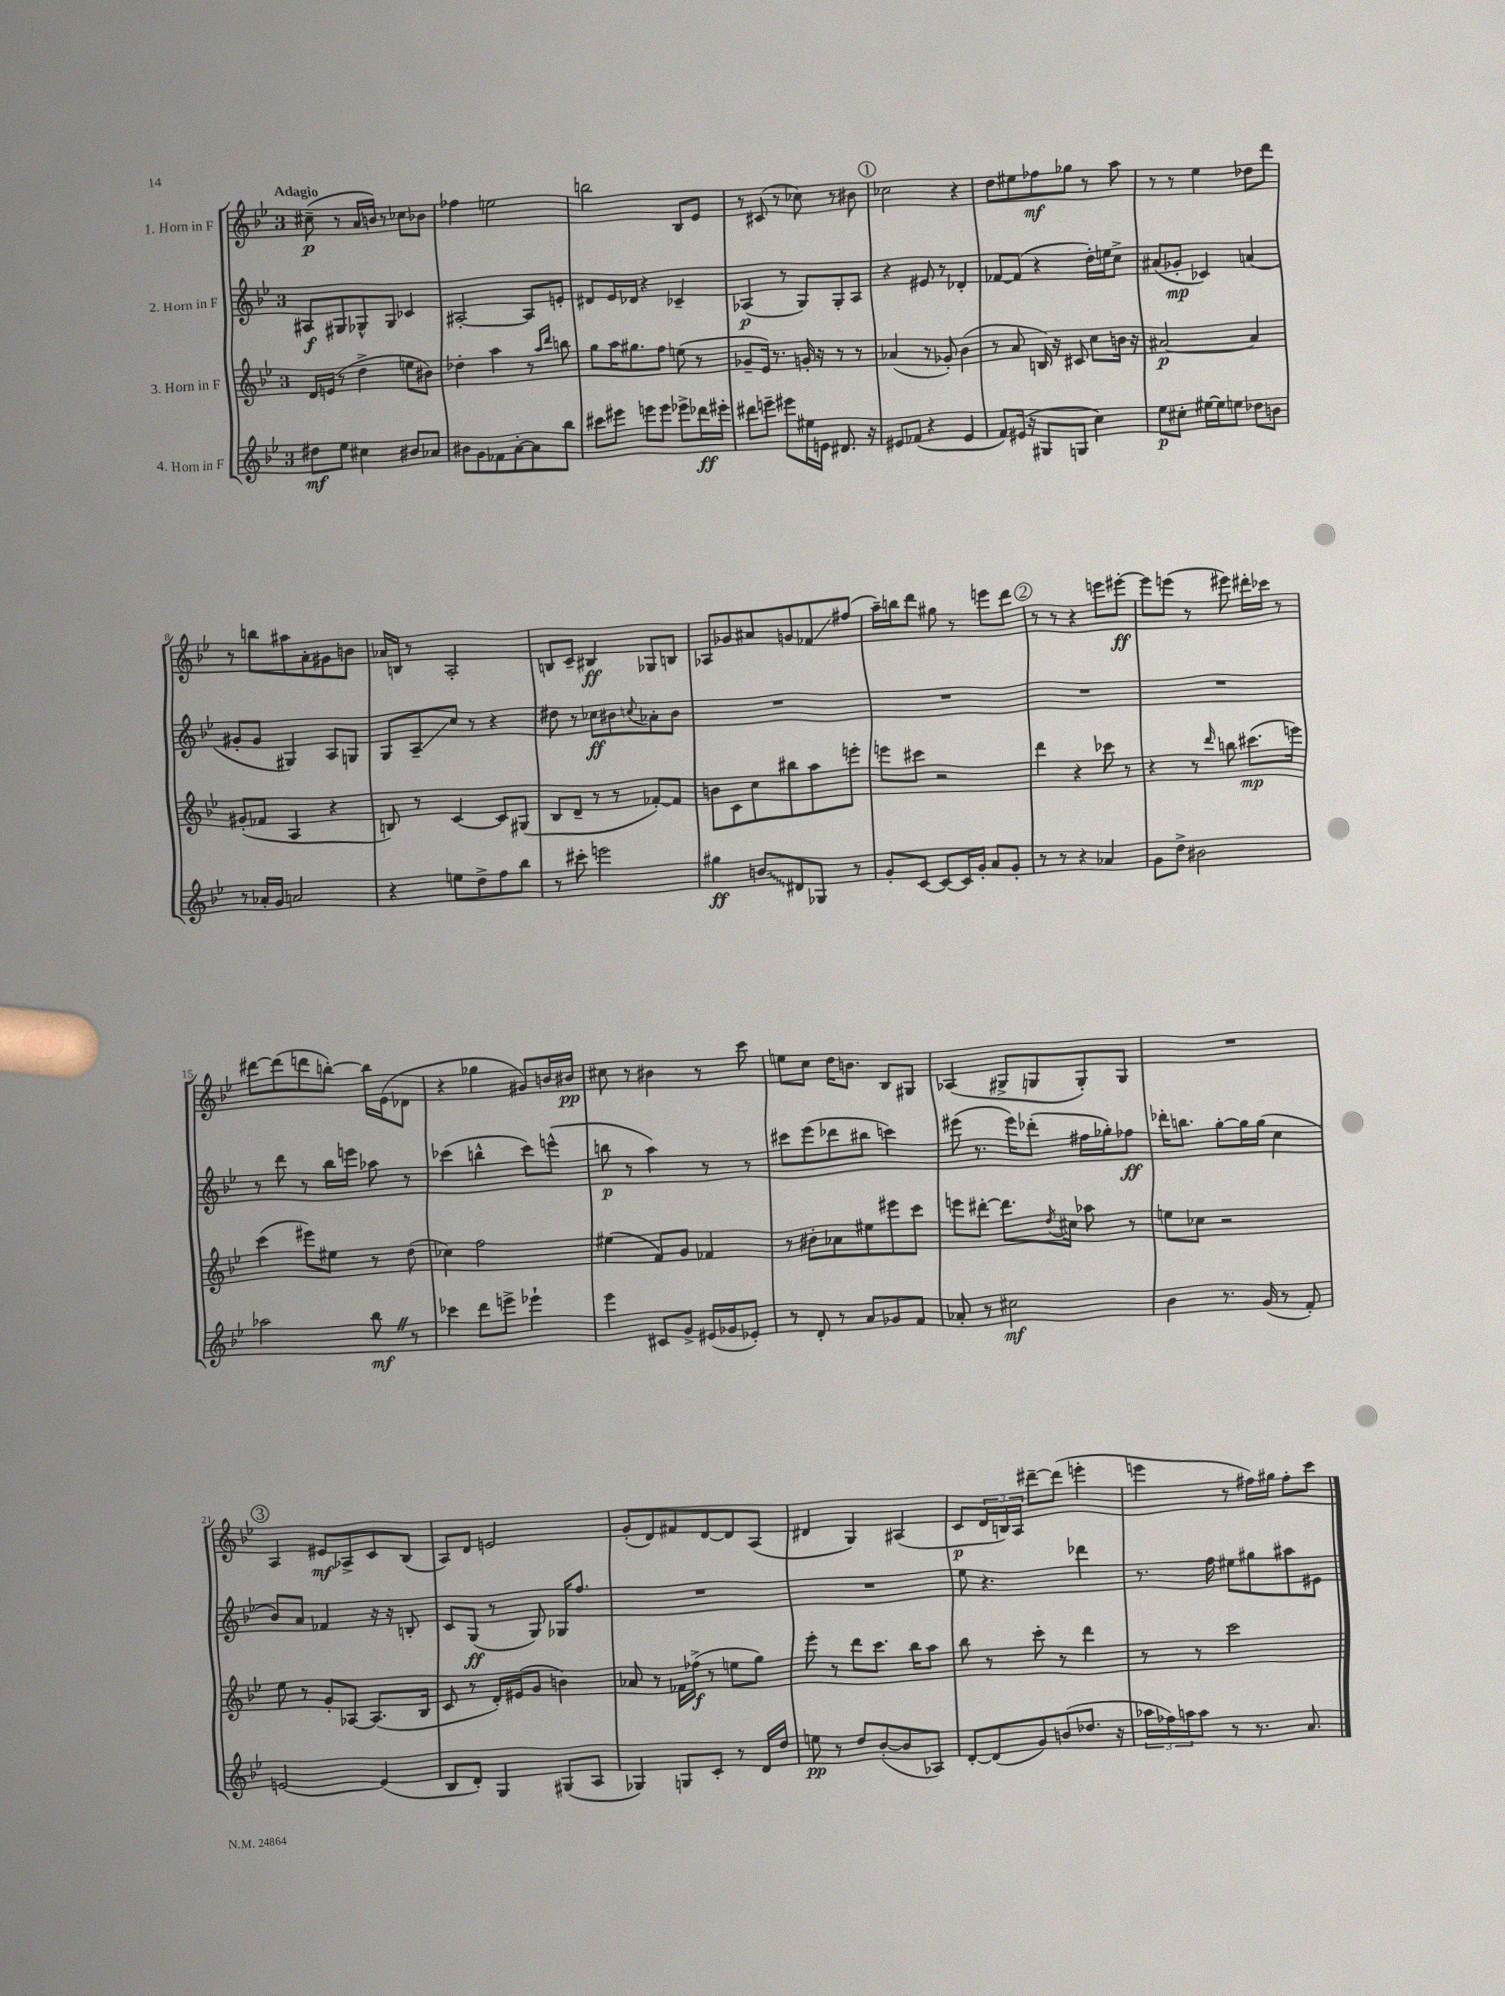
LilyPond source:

<<
\new StaffGroup <<
\new Staff = "s0" \with { instrumentName = "1. Horn in F" } {
    \clef treble \key bes \major \once \override Staff.TimeSignature.style = #'single-digit \time 3/4 \tempo "Adagio"
    cis''8--\p( r8 a'16 b'16) r8 ces''8 bes'8 |
    fes''4 e''2 |
    b''2 bes8 ees'8 |
    r8 cis'8( r8 ces''8) r8 bis'8 |
    \mark \markup { \circle "1" } ces''2 r4 |
    d''8 eis''8 fes''8\mf ges''8 r8 a''8 |
    r8 r8 ees''4 des''8 d'''8 |
    r8 b''8 ais''8 a'8-. gis'8 b'8 |
    aes'16 b16 r8 a2-. |
    b8 c'8-- bis4\ff ges8 b8 |
    aes8 ges'8 ais'8 g'8 fes'8\glissando fis''8( |
    a''16--) b''16 d'''8 gis''8 r8 e'''8 d'''8 |
    \mark \markup { \circle "2" } r8 r8 r4 e'''8 eis'''8~-.\ff |
    eis'''8 e'''8( r8 eis'''8) dis'''16-. ces'''16 r8 |
    dis'''8~ dis'''8( d'''8 b''8~-.) b''16 ees'16( des'8 |
    r4 ges''4 gis'8) b'16 bis'16\pp |
    cis''8 r8 bis'4 r8 c'''8 |
    e''8 c''8 d''16 b'8. bes8 gis8 |
    aes4( gis8-> g8 g8-.) g8 |
    R2. |
    \mark \markup { \circle "3" } a4 eis'8\mf aes8-> c'8 bes8( |
    a8) d'8 e'2 |
    g'8-.( d'8) fis'8 d'8~ d'8 a8( |
    dis'4 g4) ais4( |
    c'8\p \tuplet 3/2 { d'16 b16) a16 } dis'''8~-- dis'''8( e'''4-. |
    e'''4 r8 fis''16) gis''16 fis''8-. c'''8 \bar "|." |
}
\new Staff = "s1" \with { instrumentName = "2. Horn in F" } {
    \clef treble \key bes \major \once \override Staff.TimeSignature.style = #'single-digit \time 3/4
    ais8\f gis8 ges8-^ ges8 ces'4 |
    ais2~-. ais8 e'8-. |
    dis'8 ees'16 des'16 r4 ces'4-- |
    aes4\p( r8 g8) g8-. aes8 |
    \mark \markup { \circle "1" } r4 eis'8 r8 des'4-. |
    fes'8~ fes'8( r4 d''16-.) e''16 c''8-> |
    ais'8( ges'8-.\mp ces'4) a'4( |
    gis'8-. gis'8 gis4) a8 g8 |
    g8 a8--\glissando c''8 r8 r4 |
    dis''8 r8 ces''8\ff bis'8 \appoggiatura { c''8 } aes'8-. bis'8 |
    R2. |
    R2. |
    \mark \markup { \circle "2" } R2. |
    R2. |
    r8 d'''8 r8 bes''16 e'''16 aes''8 r8 |
    ces'''4( b''4-^ ces'''8) e'''8-^( |
    b''8\p r8 a''4) r8 r8 |
    cis'''8 ees'''8( des'''8 bis''8 c'''4) |
    eis'''8( r8. eis'''16) des'''8-.( fis''16 ges''16-.) fes''8\ff |
    des'''16-. b''8. g''8~-. g''16 g''16( c''4 |
    \mark \markup { \circle "3" } bes'8) a'8 fes'4 r16 r16 b8-. |
    c'8 g8\ff( r8 g8) ges16 f''8. |
    R2. |
    R2. |
    ees''8 r4. des'''4 |
    r8. f''16 eis''8 gis''8 ais''8 eis'8 \bar "|." |
}
\new Staff = "s2" \with { instrumentName = "3. Horn in F" } {
    \clef treble \key bes \major \once \override Staff.TimeSignature.style = #'single-digit \time 3/4
    d'16 e'16( r8 d''4-> e''8 bis'8) |
    des''4-. a''4 r8 \grace { a''16 d'''16 } b''8 |
    g''8 a''16 gis''8. f''8 e''8( r8 |
    ges'8-- ees'16) r8. g'16-. r16 r8 r8 |
    \mark \markup { \circle "1" } aes'4( r8 ges'8-.) bes'4( |
    r8 a'8 b16) r16 cis'8 c''8 b'16 r16 |
    ais'2~\p ais'4 |
    gis'8-.( fes'8 a4 r4 |
    b8) r8 c'4~ c'8 gis8( |
    bes8 d'8-- r8 r8 fes'8~-.) fes'8 |
    b'8 c'8 c''8 bis''8 a''8 e'''8-. |
    e'''8 cis'''8 r2 |
    \mark \markup { \circle "2" } d'''4 r4 ces'''8 r8 |
    r4 r8 \grace { d'''16 } b''8 cis'''8.\mp( e'''16) |
    c'''4( eis'''8) eis''8 r8 d''8( |
    ces''4) f''2 |
    eis''4( f'8) g'8 fes'4 |
    r8 bis'8-. aes'8 eis''8 eis'''8 c'''8 |
    e'''8 dis'''8~-. dis'''8. \acciaccatura { d''8 } cis''16 aes''8 r8 |
    e''8 ces''8 r2 |
    \mark \markup { \circle "3" } ees''8 r8 g'8-. aes8~ aes8.( bes16 |
    c'8 r8 d'16-.) eis'16( g'8 b'4) |
    aes'8 r8 fes'16 fes''16->\f( r8 e''8 g''8) |
    ees'''8-. r8 d'''8 c'''8. bes''16 a''8 |
    bes''8 r8 c'''8-. r8 d'''4 |
    r8 r8 c'''2 \bar "|." |
}
\new Staff = "s3" \with { instrumentName = "4. Horn in F" } {
    \clef treble \key bes \major \once \override Staff.TimeSignature.style = #'single-digit \time 3/4
    dis''8\mf ees''8 cis''4 bis'8 aes'8 |
    bis'8 g'8 fes'8 a'8~-. a'8 bes''8 |
    cis'''8 eis'''8 e'''8 e'''8 ees'''8-> des'''16\ff eis'''16-. |
    dis'''8 e'''8-- eis'''8 eis''16 e'16 dis'8. r16 |
    \mark \markup { \circle "1" } eis'8 fes'8( r4 eis'4 |
    f'8) eis'16( r16 gis8 g8 c''4) |
    ees''8\p cis''8-. eis''16~ eis''16 e''8 des''8 b'8 |
    r8 aes'16-. g'16 a'2 |
    r4 e''8 d''8-> f''8 bes''8 |
    r8 cis'''8-. e'''2 |
    gis''4\ff \once \override Glissando.style = #'zigzag b'8\glissando dis'8 ges8 r8 |
    g'8-. c'8~ c'8~ c'16 g'16-. a'8 g'8-. |
    \mark \markup { \circle "2" } r8 r8 r4 aes'4 |
    g'8 d''8-> bis'2 |
    aes''2 bes''8\mf \once \override BreathingSign.text = \markup { \musicglyph "scripts.caesura.straight" } \breathe r8 |
    ces'''4 d'''8 e'''8-> ees'''4-! |
    ees'''4 cis'8 g'8-> eis'16( ges'16 ees'8-.) |
    r8 d'8-. r8 a'8 ges'8 f'8 |
    aes'8-. r8 cis''2\mf |
    bes'4 r8. g'16( r8 f'8-.) |
    \mark \markup { \circle "3" } e'2~ e'4( |
    bes8 d'8-.) g4 gis8( a8 |
    ges4) g8 c'8-. r8 d'16 d''16 |
    e''8\pp r8 d''8 bes'8~-.( bes'8 aes8) |
    d'8~-. d'8( g'8) b'8( des''8. r16 |
    \tuplet 3/2 { aes''16 fes''16) a''16 } a''8 r8 r8. a'8. \bar "|." |
}
>>
>>
